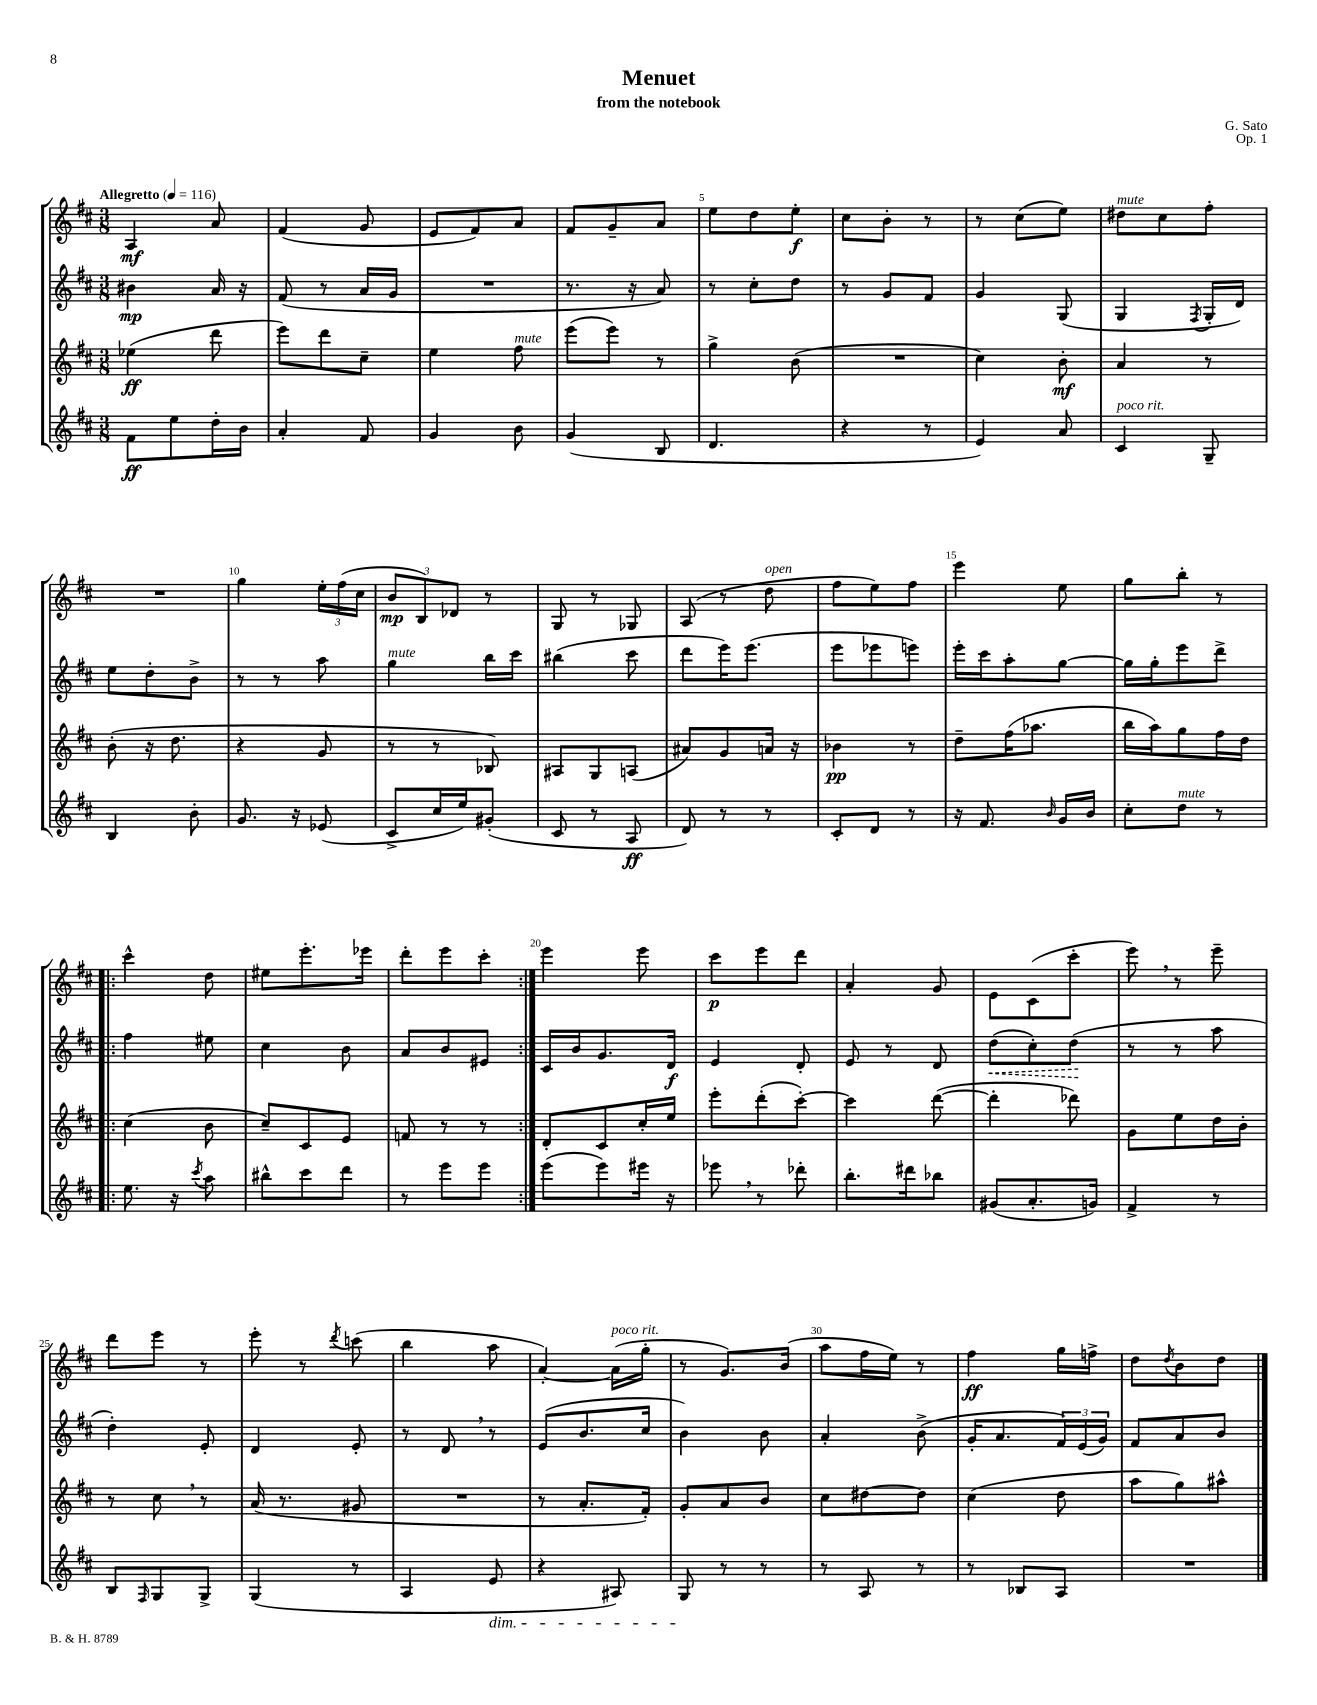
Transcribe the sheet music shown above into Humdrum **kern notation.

**kern	**kern	**kern	**kern
*staff4	*staff3	*staff2	*staff1
*clefG2	*clefG2	*clefG2	*clefG2
*k[f#c#]	*k[f#c#]	*k[f#c#]	*k[f#c#]
*M3/8	*M3/8	*M3/8	*M3/8
*MM116	*MM116	*MM116	*MM116
8f#	(4ee-	4b#	4A
8ee	.	.	.
16dd'	8ddd	16a	8a
16b	.	16r	.
=	=	=	=
4a'	8eee)	(8f#	(4f#
.	8ddd	8r	.
8f#	8cc#~	16a	8g
.	.	16g	.
=	=	=	=
4g	4ee	4.r	8e
.	.	.	8f#)
8b	8ff#	.	8a
=	=	=	=
(4g	(8eee	8.r	8f#
.	8eee)	.	8g~
.	.	16r	.
8B	8r	8a)	8a
=	=	=	=
4.d	4gg^	8r	8ee
.	.	8cc#'	8dd
.	(8b	8dd	8ee'
=	=	=	=
4r	4.r	8r	8cc#
.	.	8g	8b'
8r	.	8f#	8r
=	=	=	=
4e)	4cc#)	4g	8r
.	.	.	(8cc#
8a	8b'	(8G	8ee)
=	=	=	=
4c#	4a	4G	8dd#
.	.	.	8cc#
.	.	8qF#	.
8G~	8r	16G'	8ff#'
.	.	16d)	.
=	=	=	=
4B	(8b'	8ee	4.r
.	16r	8dd'	.
.	8.dd	.	.
8b'	.	8b^	.
=	=	=	=
8.g	4r	8r	4gg
.	.	8r	.
16r	.	.	.
(8e-	8g	8aa	24ee'
.	.	.	(24ff#
.	.	.	24cc#
=	=	=	=
8c#^	8r	4gg	12b
.	.	.	12B)
16cc#	8r	.	.
.	.	.	12d-
16ee)	.	.	.
(8g#'	8B-)	16bb	8r
.	.	16ccc#	.
=	=	=	=
8c#	8A#	(4bb#	8G
8r	8G	.	8r
8A	(8A	8ccc#	8G-
=	=	=	=
8d)	8a#)	8ddd	(8A
8r	8g	16eee)	8r
.	.	(8.eee	.
8r	16a	.	8dd
.	16r	.	.
=	=	=	=
8c#'	4b-	8eee	8ff#
8d	.	8eee-	8ee)
8r	8r	8eee)	8ff#
=	=	=	=
16r	8dd~	16eee'	4eee
8.f#	.	16ccc#	.
.	(16ff#	8aa'	.
.	8.aa-	.	.
16qqb	.	.	.
16g	.	[8gg	8ee
16b	.	.	.
=	=	=	=
8cc#'	16bb	16gg]	8gg
.	16aa)	16gg'	.
8dd	8gg	8eee	8bb'
8r	16ff#	8ddd^	8r
.	16dd	.	.
=!|:	=!|:	=!|:	=!|:
8.ee	(4cc#	4ff#	4ccc#^^
16r	.	.	.
8qccc#	.	.	.
8aa	8b	8ee#	8dd
=	=	=	=
8bb#^^	8cc#~)	4cc#	8ee#
8ccc#	8c#	.	8.eee'
8ddd	8e	8b	.
.	.	.	16eee-
=	=	=	=
8r	8f	8a	8ddd'
8eee	8r	8b	8eee
8eee	8r	8e#	8ccc#'
=:|!	=:|!	=:|!	=:|!
(8eee	8d'	16c#	4eee
.	.	16b	.
8eee)	8c#	8.g	.
16eee#	16cc#'	.	8eee
16r	16ee	16d	.
=	=	=	=
8eee-	8eee'	4e	8ccc#
8r	(8ddd'	.	8eee
8ddd-'	[8ccc#')	8d'	8ddd
=	=	=	=
8.bb'	4ccc#]	8e	4a'
.	.	8r	.
16ddd#	.	.	.
8bb-	([8ddd	8d	8g
=	=	=	=
(8g#	4ddd']	(8dd	8e
8.a'	.	8cc#')	(8c#
.	8ddd-)	(8dd	8ccc#'
16g)	.	.	.
=	=	=	=
4f#^	8g	8r	8eee)
.	8ee	8r	8r
8r	16dd	8aa	8eee~
.	16b'	.	.
=	=	=	=
8B	8r	4dd')	8ddd
16qqF#	.	.	.
8G	8cc#	.	8eee
8G^	8r	8e'	8r
=	=	=	=
(4G	(16a	4d	8eee'
.	8.r	.	.
.	.	.	8r
.	.	.	8qddd
8r	8g#	8e'	(8ccc
=	=	=	=
4A	4.r	8r	4bb
.	.	8d	.
8e	.	8r	8aa
=	=	=	=
4r	8r	(8e	[4a')
.	8.a'	8.b	.
8A#)	.	.	(16a]
.	16f#')	16cc#	16gg'
=	=	=	=
8G	8g'	4b)	8r
8r	8a	.	8.g)
8r	8b	8b	.
.	.	.	(16b
=	=	=	=
8r	8cc#	4a'	8aa
8A	[8dd#	.	16ff#
.	.	.	16ee)
8r	8dd#]	(8b^	8r
=	=	=	=
8r	(4cc#	16g'	4ff#
.	.	8.a	.
8B-	.	.	.
8A	8dd	24f#)	16gg
.	.	(24e	.
.	.	.	16ff^
.	.	24g)	.
=	=	=	=
4.r	8aa	8f#	8dd
.	.	.	8qdd
.	8gg)	8a	8b
.	8aa#^^	8b	8dd
==	==	==	==
*-	*-	*-	*-
